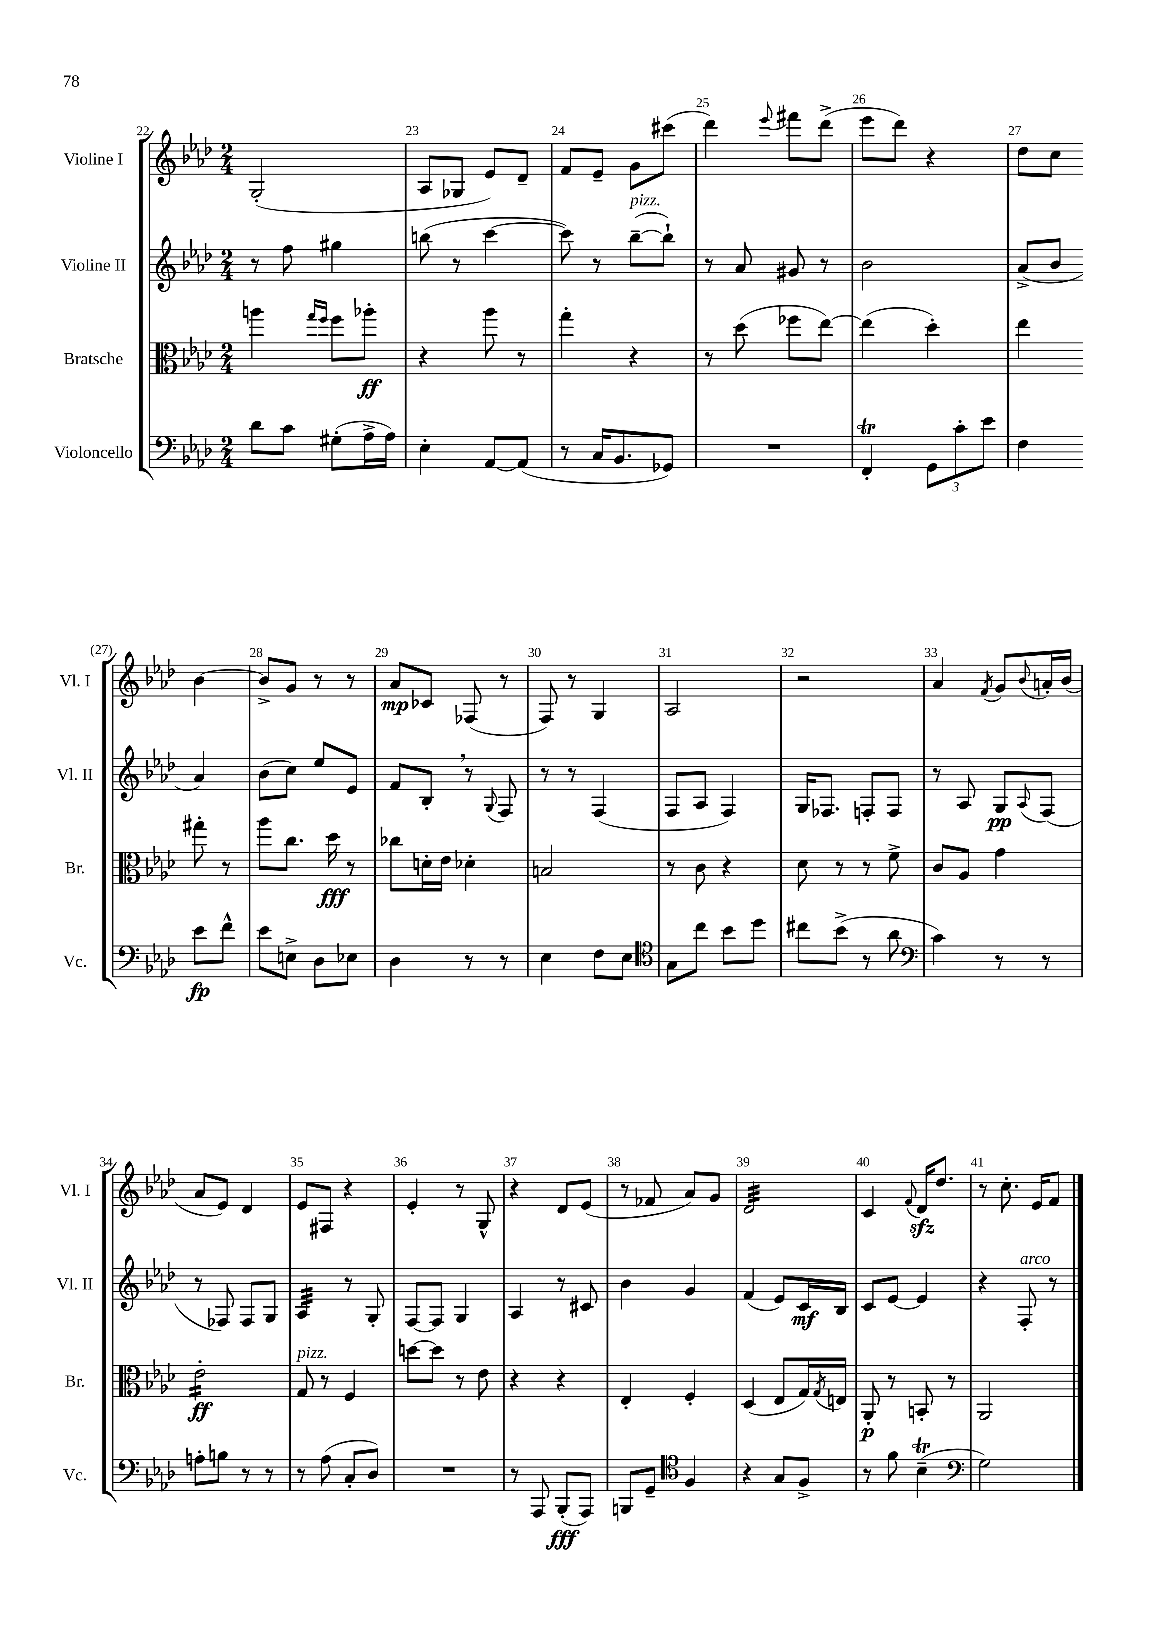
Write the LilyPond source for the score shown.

<<
\new StaffGroup <<
\new Staff = "s0" \with { instrumentName = "Violine I" shortInstrumentName = "Vl. I" } {
    \clef treble \key aes \major \numericTimeSignature \time 2/4
    g2-.( |
    aes8 ges8 ees'8) des'8-- |
    f'8 ees'8-- g'8 cis'''8( |
    des'''4) \appoggiatura { ees'''8 } fis'''8 des'''8->( |
    ees'''8 des'''8) r4 |
    des''8 c''8 bes'4~ |
    bes'8-> g'8 r8 r8 |
    aes'8\mp ces'8 fes8( r8 |
    f8) r8 g4 |
    aes2 |
    r2 |
    aes'4 \acciaccatura { f'8 } g'8 \appoggiatura { bes'8 } a'16-. bes'16( |
    aes'8 ees'8) des'4 |
    ees'8 fis8 r4 |
    ees'4-. r8 g8-^ |
    r4 des'8 ees'8( |
    r8 fes'8 aes'8) g'8 |
    des'2:32 |
    c'4 \appoggiatura { f'8 } des'16\sfz des''8. |
    r8 c''8.-. ees'16 f'8 \bar "|." |
}
\new Staff = "s1" \with { instrumentName = "Violine II" shortInstrumentName = "Vl. II" } {
    \clef treble \key aes \major \numericTimeSignature \time 2/4
    r8 f''8 gis''4 |
    b''8( r8 c'''4~ |
    c'''8) r8 bes''8~--^\markup { \italic "pizz." }( bes''8-!) |
    r8 aes'8 gis'8 r8 |
    bes'2 |
    aes'8->( bes'8 aes'4) |
    bes'8( c''8) ees''8 ees'8 |
    f'8 bes8-. \breathe r8 \appoggiatura { g8 } f8 |
    r8 r8 f4( |
    f8 aes8 f4) |
    g16 fes8. f8-. f8 |
    r8 aes8 g8\pp \appoggiatura { aes8 } f8( |
    r8 fes8) fes8 g8 |
    aes4:32 r8 g8-. |
    f8~ f8 g4 |
    aes4 r8 cis'8 |
    bes'4 g'4 |
    f'4( ees'8) c'16\mf bes16 |
    c'8 ees'8~ ees'4 |
    r4 f8-.^\markup { \italic "arco" } r8 \bar "|." |
}
\new Staff = "s2" \with { instrumentName = "Bratsche" shortInstrumentName = "Br." } {
    \clef alto \key aes \major \numericTimeSignature \time 2/4
    a''4 \grace { g''16 f''16 } f''8 aes''8-.\ff |
    r4 aes''8 r8 |
    g''4-. r4 |
    r8 des''8( fes''8 ees''8~) |
    ees''4( des''4-.) |
    ees''4 gis''8-. r8 |
    aes''8 c''8. des''16\fff r8 |
    ces''8 d'16-. ees'16 des'4-. |
    b2 |
    r8 c'8 r4 |
    des'8 r8 r8 f'8-> |
    c'8 aes8 g'4 |
    ees'2:16-.\ff |
    g8^\markup { \italic "pizz." } r8 f4 |
    d''8~ d''8 r8 ees'8 |
    r4 r4 |
    ees4-. f4-. |
    des4( ees8 g16) \acciaccatura { g8 } e16 |
    aes,8-.\p r8 b,8-. r8 |
    aes,2 \bar "|." |
}
\new Staff = "s3" \with { instrumentName = "Violoncello" shortInstrumentName = "Vc." } {
    \clef bass \key aes \major \numericTimeSignature \time 2/4
    des'8 c'8 gis8-.( aes16-> aes16) |
    ees4-. aes,8~ aes,8( |
    r8 c16 bes,8. ges,8) |
    R2 |
    f,4-.\trill \tuplet 3/2 { g,8 c'8-. ees'8 } |
    f4 ees'8\fp f'8-^ |
    ees'8 e8-> des8 ees8 |
    des4 r8 r8 |
    ees4 f8 ees8 |
    \clef tenor g8 c''8 bes'8 des''8 |
    cis''8 bes'8->( r8 aes'8 |
    \clef bass c'4) r8 r8 |
    a8-. b8 r8 r8 |
    r8 aes8( c8-. des8) |
    R2 |
    r8 aes,,8 bes,,8-.\fff( aes,,8) |
    b,,8 g,8-- \clef tenor f4 |
    r4 g8 f8-> |
    r8 f'8 bes4--\trill( |
    \clef bass g2) \bar "|." |
}
>>
>>
\layout { \context { \Score currentBarNumber = #22 \override BarNumber.break-visibility = ##(#f #t #t) barNumberVisibility = #all-bar-numbers-visible } }
